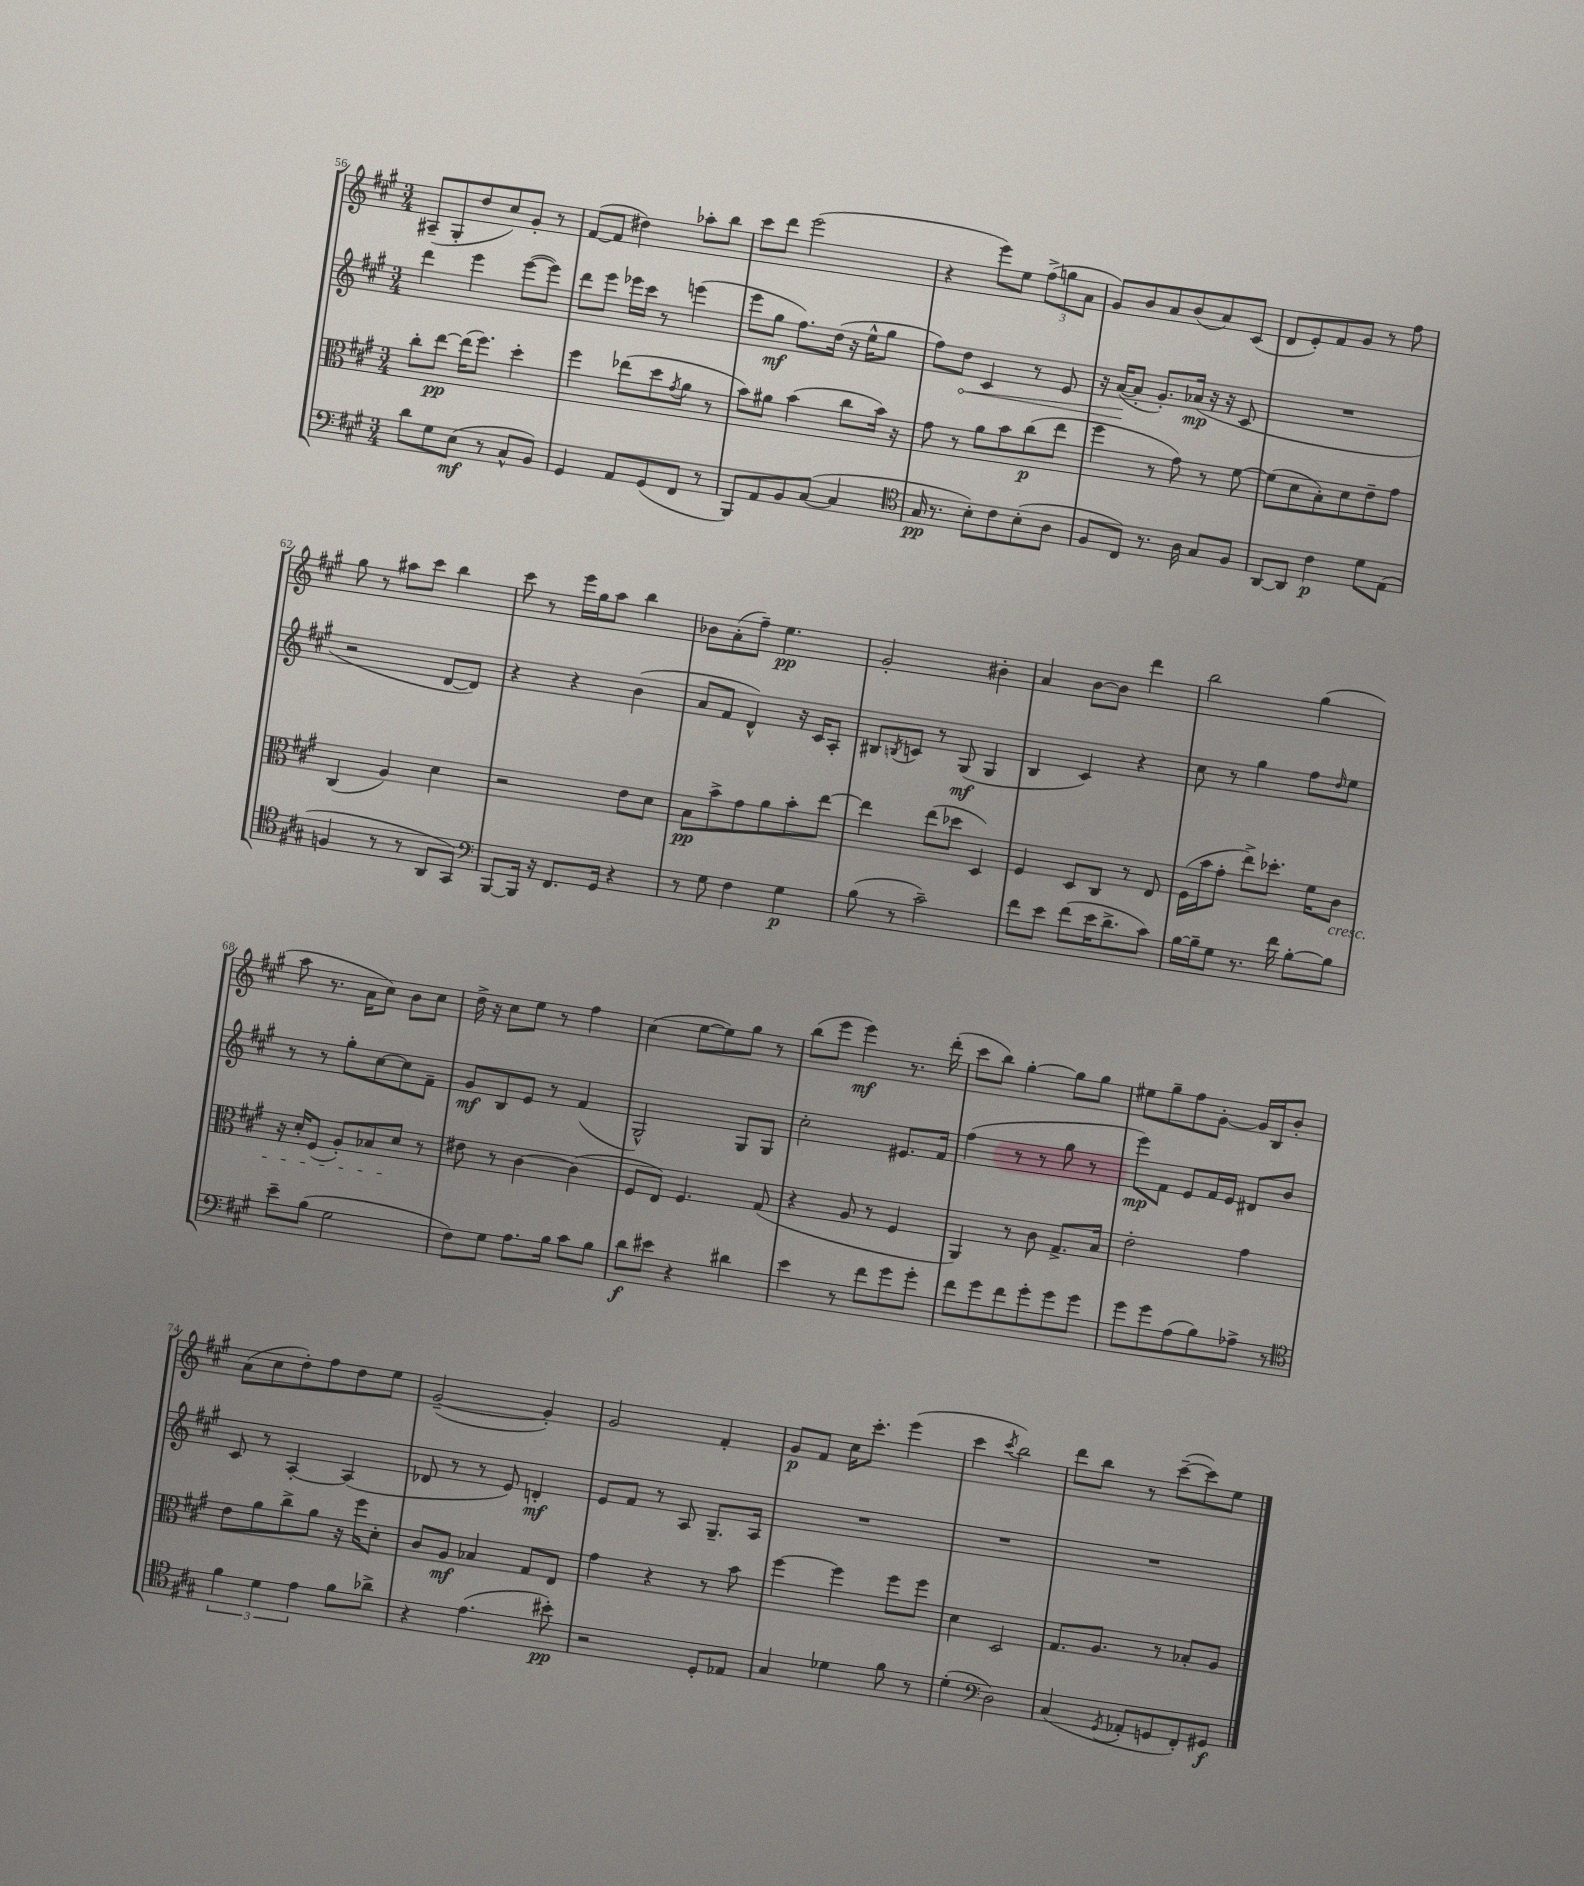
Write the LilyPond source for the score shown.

<<
\new StaffGroup <<
\new Staff = "s0" {
    \clef treble \key a \major \numericTimeSignature \time 3/4
    ais8--( gis8-. d''8 cis''8) gis'8-. r8 |
    fis'8~( fis'8 dis''4) aes''8-. b''8 |
    cis'''8 d'''8 e'''2( |
    r4 e'''8) e''8 \tuplet 3/2 { fis''8->( g''8 a'8 } |
    gis'8) b'8 a'8 b'8( a'8) cis'8( |
    d'8 e'8-.) fis'8 gis'8 r8 fis''8 |
    gis''8 r8 ais''8 cis'''8 b''4 |
    cis'''8 r8 e'''16 gis''16 a''8 b''4 |
    bes'8 a'8-.( fis''8--) e''4.\pp |
    gis'2-. bis'4-. |
    a'4 b'8~ b'8 d'''4 |
    b''2 gis''4( |
    a''8 r8. a'16 cis''8) b'8 cis''8 |
    d''16-> r16 cis''8 e''8 r8 fis''4 |
    cis''4( e''8~ e''8) gis''8 r8 |
    b''8( e'''8 e'''4\mf) r8. d'''16-.( |
    cis'''8 b''8) gis''4~-. gis''8 gis''8 |
    eis''8 gis''8-- fis''8 gis'8~-. gis'16 b16 b'8-. |
    a'8( cis''8 d''8-.) fis''8 d''8 e''8 |
    gis'2~--( gis'4-.) |
    gis'2 fis'4-. |
    gis'8\p fis'8 cis''16 cis'''8.-. e'''4( |
    cis'''4 \acciaccatura { cis'''8 } b''2) |
    d'''8 b''8 r8 cis'''8~--( cis'''8) e''8 \bar "|." |
}
\new Staff = "s1" {
    \clef treble \key a \major \numericTimeSignature \time 3/4
    d'''4 e'''4 e'''8~( e'''8) |
    d'''8 e'''8 ees'''16 cis'''16 r8 e'''4( |
    e'''8 gis''8\mf fis''8.) d''16( r16 e''16-^ gis''8 |
    fis''8) \once \override Hairpin.circled-tip = ##t d''8\< cis'4 r8 e'8 |
    r16 a'16~\!( a'8-. gis'8.-.) aes'16\mp( r16 r16 cis'8 |
    R2. |
    r2 d'8~ d'8) |
    r4 r4 b'4( |
    a'8 fis'8 d'4-^) r16 cis'16 a8-. |
    bis8 \acciaccatura { b8 } c'8 r8 gis8\mf( gis4 |
    b4 cis'4) r4 |
    cis''8 r8 gis''4 fis''8 \grace { d''16 } e''8 |
    r8 r8 gis''8-. cis''8~ cis''8 fis'8-- |
    gis'8\mf b8 e'8 r8 fis'4( |
    gis2-^) gis8 gis8 |
    cis''2-. eis'8. fis'16 |
    fis''4( r8 r8 gis''8 r8 |
    e'''8\mp) fis'8 e'8 fis'16 e'16 dis'8 b'8 |
    cis'8 r8 a4~-. a4( |
    des'8 r8 r8 e'8) d'4-.\mf |
    e'8 fis'8 r8 a8 gis8.-- a16 |
    R2. |
    R2. |
    R2. \bar "|." |
}
\new Staff = "s2" {
    \clef alto \key a \major \numericTimeSignature \time 3/4
    cis''8-. e''8~\pp e''16( fis''8.) d''4-. |
    fis''4 ees''8( d''8 \acciaccatura { gis'8 } a'8 r8 |
    b'8) ais'8 b'4( cis''8 b'16) r16 |
    gis'8 r8 a'8 b'8 cis''8\p( e''8 |
    fis''4 r8 gis'8) r8 fis'8~ |
    fis'8( d'8 b8-.) d'8 e'8-- gis'8 |
    cis4( a4) d'4 |
    r2 e'8 d'8 |
    b8\pp b'8-> gis'8 a'8 b'8-. e''8~ |
    e''4 e''8( des''8 d4) |
    fis4 d8 cis8 r8 e8 |
    fis16( b'16 gis'8-. e''8->) des''8.-. fis'16 cis'8\cresc |
    r16 d'16-. fis8( a8-.) bes8 d'8\! r8 |
    eis'8 r8 cis'4~ cis'4( |
    fis8 e8) fis4. gis8( |
    r4 a8 r8 fis4 |
    a,4) r8 cis'8 gis8.-> b16 |
    e'2-. gis'4 |
    e'8 a'8 cis''8-> a'8 r16 fis''16 d'8-. |
    cis'8 a8\mf bes4 gis8 e8 |
    gis'4 r4 r8 b'8 |
    fis''4~ fis''4 fis''8 fis''8 |
    d'4 d2 |
    gis8. a8. r8 bes8-. a8 \bar "|." |
}
\new Staff = "s3" {
    \clef bass \key a \major \numericTimeSignature \time 3/4
    d'8 gis8 e8\mf( r8 cis8-^ b,8) |
    gis,4 a,8 gis,8( fis,8 r8 |
    b,,8) a,8 b,8 cis8~( cis4 |
    \clef tenor gis16\pp r8. b8-.) cis'8 b8-.( a8 |
    fis8 cis8) r8. a16 gis8 fis8 |
    a,8~ a,8 cis'4\p d'8 e8( |
    f4 r8 r8 a,8 gis,8) |
    \clef bass b,,8~ b,,16 r16 fis,8. gis,16 r4 |
    r8 gis8 fis4 gis4\p |
    b8( r8 cis'2--) |
    fis'8 e'8 fis'8( e'16 d'8.-> cis'8) |
    b16~ b16-- gis8 r8. fis'16 b8~-. b8 |
    e'8-- b8( gis2 |
    fis8) gis8 a8. b16 cis'8 b8 |
    d'8\f eis'8 r4 dis'4 |
    e'4 r8 fis'8 gis'8 gis'8-. |
    fis'8 gis'8 fis'8 gis'8-. gis'8 gis'8 |
    gis'8 gis'8 a8( b8) aes8-> r8 |
    \clef tenor \tuplet 3/2 { fis'4 d'4 e'4 } fis'8 aes'8-> |
    r4 e'4.( bis'8-.\pp) |
    r2 d8-. ees8 |
    gis4 des'4 fis'8 r8 |
    d'4-.( \clef bass d2) |
    cis4( \acciaccatura { gis,8 } aes,8-. g,8 fis,8-.) gis,8\f \bar "|." |
}
>>
>>
\layout { \context { \Score currentBarNumber = #56 } }
